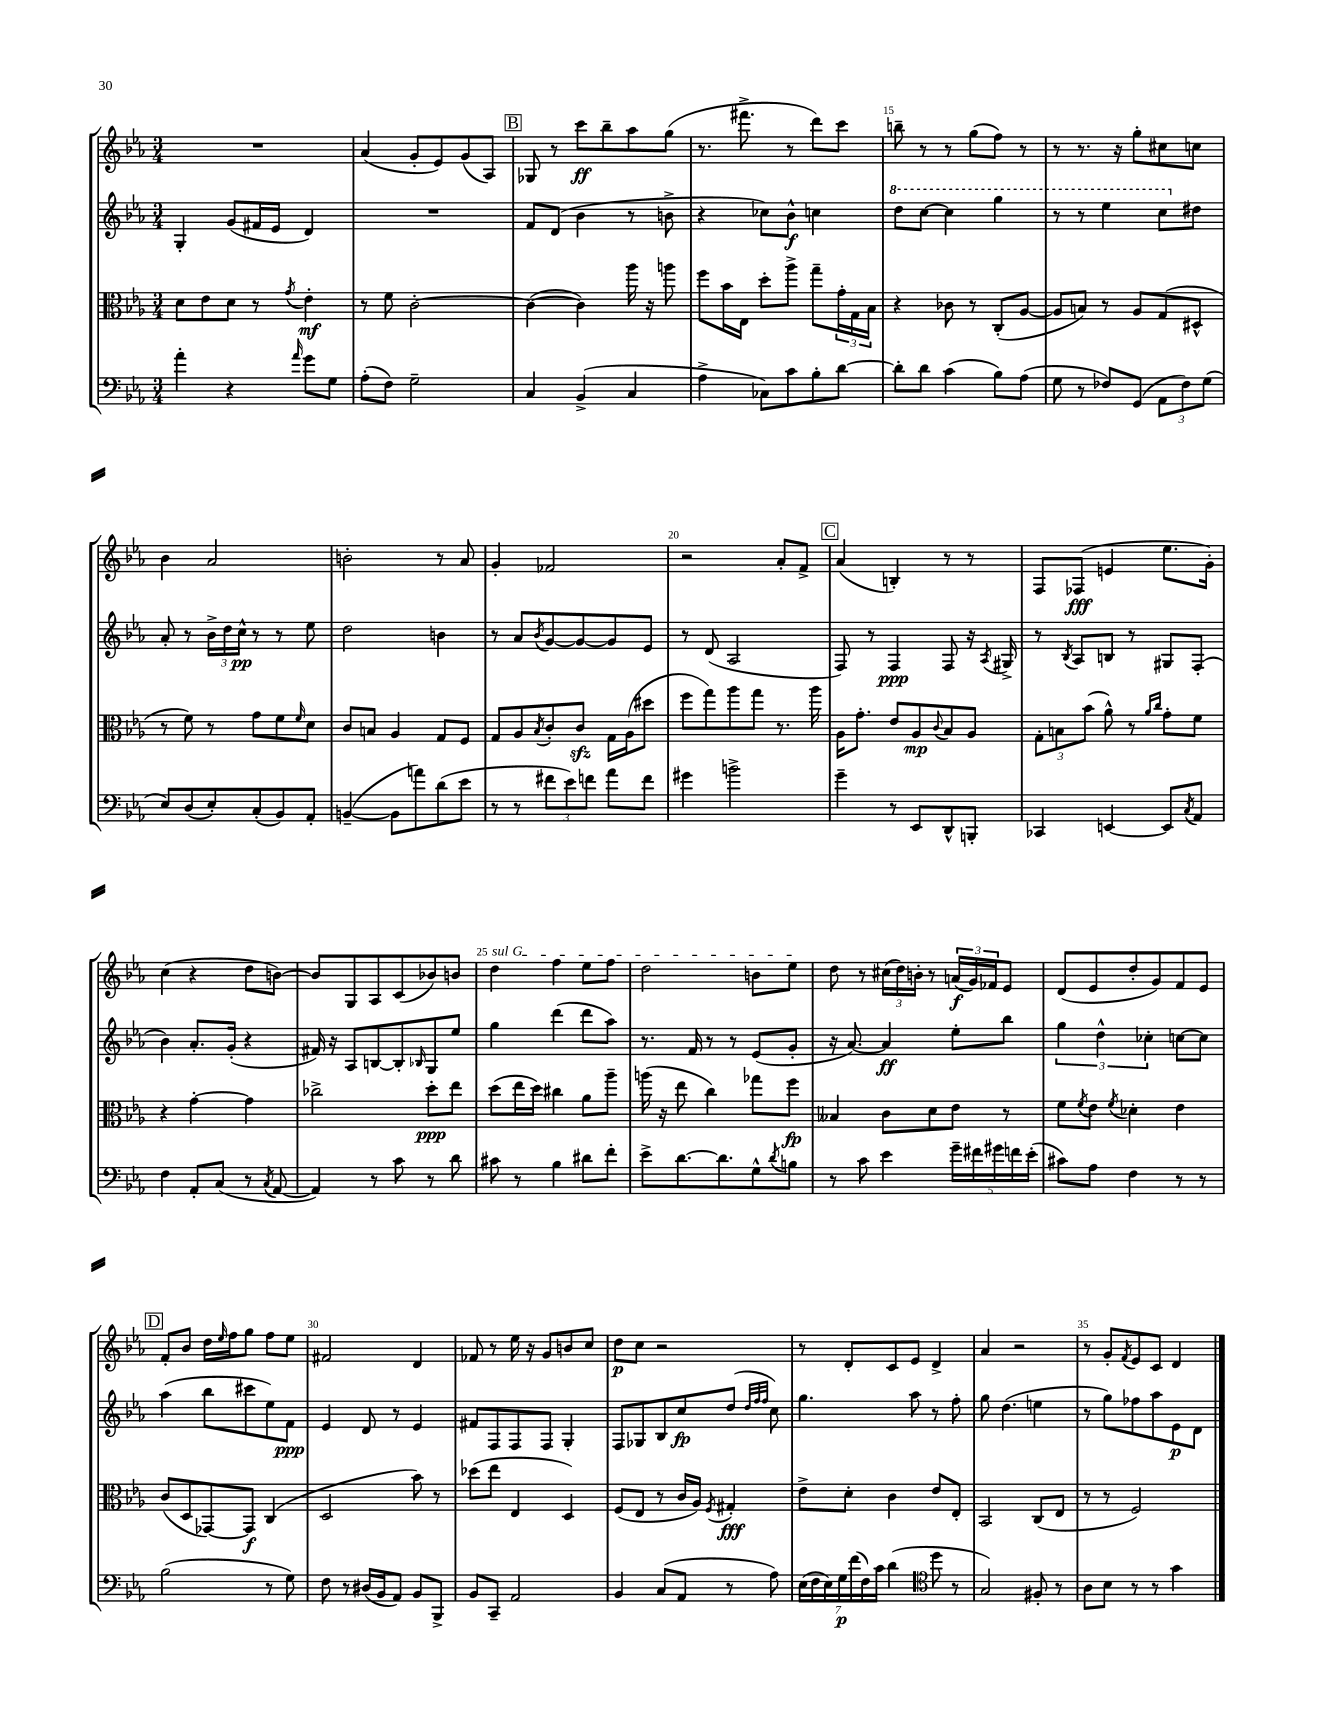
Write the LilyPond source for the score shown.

<<
\new StaffGroup <<
\new Staff = "s0" {
    \clef treble \key ees \major \numericTimeSignature \time 3/4
    R2. |
    aes'4( g'8-. ees'8) g'8( aes8) |
    \mark \markup { \box "B" } ges8 r8 c'''8\ff bes''8-- aes''8 g''8( |
    r8. fis'''8.-> r8 d'''8) c'''8 |
    b''8-- r8 r8 g''8( f''8) r8 |
    r8 r8. r16 g''8-. cis''8 c''8 |
    bes'4 aes'2 |
    b'2-. r8 aes'8 |
    g'4-. fes'2 |
    r2 aes'8-. f'8-> |
    \mark \markup { \box "C" } aes'4( b4-.) r8 r8 |
    f8 fes8\fff( e'4 ees''8. g'16-.) |
    c''4( r4 d''8 b'8~) |
    b'8 g8 aes8 c'8( bes'8) b'8 |
    \once \override TextSpanner.bound-details.left.text = \markup { \italic "sul G" } d''4\startTextSpan f''4 ees''8 f''8 |
    d''2 b'8 ees''8\stopTextSpan |
    d''8 r8 \tuplet 3/2 { cis''16( d''16) b'16-. } r8 \tuplet 3/2 { a'16\f( g'16) fes'16 } ees'8 |
    d'8( ees'8 d''8-. g'8) f'8 ees'8 |
    \mark \markup { \box "D" } f'8-. bes'8 d''16 \grace { ees''16 } f''16 g''8 f''8 ees''8 |
    fis'2 d'4 |
    fes'8 r8 ees''16 r16 g'8 b'8 c''8 |
    d''8\p c''8 r2 |
    r8 d'8-. c'8 ees'8 d'4-> |
    aes'4 r2 |
    r8 g'8-. \acciaccatura { f'8 } ees'8 c'8 d'4 \bar "|." |
}
\new Staff = "s1" {
    \clef treble \key ees \major \numericTimeSignature \time 3/4
    g4-. g'8( fis'16 ees'16 d'4) |
    R2. |
    \mark \markup { \box "B" } f'8 d'8( bes'4 r8 b'8-> |
    r4 ces''8) bes'8-^\f c''4 |
    \ottava #1 d'''8 c'''8~ c'''4 g'''4 |
    r8 r8 ees'''4 c'''8 \ottava #0 dis''8 |
    aes'8-. r8 \tuplet 3/2 { bes'16-> d''16 c''16-^\pp } r8 r8 ees''8 |
    d''2 b'4 |
    r8 aes'8 \acciaccatura { bes'8 } g'8~ g'8~ g'8 ees'8 |
    r8 d'8( aes2 |
    \mark \markup { \box "C" } f8) r8 f4\ppp f8 r16 \acciaccatura { aes8 } gis16-> |
    r8 \acciaccatura { bes8 } aes8 b8 r8 gis8 f8-.( |
    bes'4) aes'8.-. g'16-.( r4 |
    fis'16) r16 aes8 b8~ b8-. \grace { bes16 } g8 ees''8 |
    g''4 d'''4( d'''8 aes''8) |
    r8. f'16 r8 r8 ees'8( g'8-. |
    r16 aes'8.~) aes'4\ff ees''8-. bes''8 |
    \tuplet 3/2 { g''4 d''4-^ ces''4-. } c''8~ c''8 |
    \mark \markup { \box "D" } aes''4( bes''8 cis'''8 ees''8) f'8\ppp |
    ees'4 d'8 r8 ees'4 |
    fis'8 f8 f8 f8 g4-. |
    f8 ges8 bes8 c''8\fp d''8( \grace { d''32 f''32 f''32 } c''8) |
    g''4. aes''8 r8 f''8-. |
    g''8 d''4.( e''4 |
    r8 g''8) fes''8 aes''8 ees'8\p d'8 \bar "|." |
}
\new Staff = "s2" {
    \clef alto \key ees \major \numericTimeSignature \time 3/4
    d'8 ees'8 d'8 r8 \acciaccatura { g'8 } ees'4-.\mf |
    r8 f'8 c'2~-. |
    \mark \markup { \box "B" } c'4~( c'4) aes''16 r16 a''8 |
    f''8 bes'16 ees16 d''8-. aes''8-> g''8-- \tuplet 3/2 { g'16-. g16 bes16 } |
    r4 ces'8 r8 c8-.( aes8~ |
    aes8 b8) r8 aes8 g8( dis8-^ |
    r8 f'8) r8 g'8 f'8 \grace { f'16 } d'8 |
    c'8 b8 aes4 g8 f8 |
    g8 aes8 \acciaccatura { bes8 } c'8-. c'8\sfz g16 aes16( dis''8 |
    f''8 g''8) aes''8 g''8 r8. aes''16 |
    \mark \markup { \box "C" } aes16 g'8.-. ees'8 aes8\mp \appoggiatura { c'8 } bes8 aes8 |
    \tuplet 3/2 { g8-. b8 bes'8( } aes'8-^) r8 \grace { aes'16 c''16 } g'8-. f'8 |
    r4 g'4~-. g'4 |
    ces''2-> d''8-.\ppp ees''8 |
    d''8( ees''16 d''16) cis''4 aes'8 aes''8-- |
    a''16( r16 ees''8 c''4) ges''8 f''8\fp |
    beses4 c'8 d'8 ees'8 r8 |
    f'8 \acciaccatura { f'8 } ees'8 \acciaccatura { f'8 } des'4-. ees'4 |
    \mark \markup { \box "D" } c'8( d8 ges,8~) ges,8\f c4( |
    d2 bes'8) r8 |
    des''8( ees''8 ees4 d4) |
    f8( ees8 r8 c'16 aes16) \acciaccatura { f8 } gis4-.\fff |
    ees'8-> d'8-. c'4 ees'8 ees8-. |
    bes,2 c8( ees8 |
    r8 r8 f2) \bar "|." |
}
\new Staff = "s3" {
    \clef bass \key ees \major \numericTimeSignature \time 3/4
    aes'4-. r4 \grace { aes'16 } g'8 g8 |
    aes8-.( f8) g2-- |
    \mark \markup { \box "B" } c4 bes,4->( c4 |
    aes4-> ces8) c'8 bes8-. d'8~ |
    d'8-. d'8 c'4( bes8) aes8( |
    g8 r8 fes8) g,8( \tuplet 3/2 { aes,8 fes8) g8( } |
    ees8) d8( ees8-.) c8-.( bes,8) aes,8-. |
    b,4~--( b,8 a'8) d'8( ees'8 |
    r8 r8 \tuplet 3/2 { fis'8 ees'8) f'8 } aes'8 f'8 |
    gis'4 b'2-> |
    \mark \markup { \box "C" } g'4-- r8 ees,8 d,8-^ b,,8-. |
    ces,4 e,4~ e,8 \acciaccatura { c8 } aes,8 |
    f4 aes,8-. c8( r8 \acciaccatura { c8 } aes,8~ |
    aes,4) r8 c'8 r8 d'8 |
    cis'8 r8 bes4 dis'8 f'8-. |
    ees'8-> d'8.~ d'8. g8-^ \acciaccatura { d'8 } b8 |
    r8 c'8 ees'4 \tuplet 5/4 { g'16-- fis'16 gis'16 f'16 ees'16-.( } |
    cis'8) aes8 f4 r8 r8 |
    \mark \markup { \box "D" } bes2( r8 g8) |
    f8 r8 dis16( bes,16 aes,8) bes,8 bes,,8-> |
    bes,8 c,8-- aes,2 |
    bes,4 c8( aes,8 r8 aes8) |
    \tuplet 7/4 { ees16( f16 ees16) g16\p f'16( f16) c'16 } d'4( \clef tenor d''8 r8 |
    g2) fis8-. r8 |
    aes8 bes8 r8 r8 g'4 \bar "|." |
}
>>
>>
\layout { \context { \Score currentBarNumber = #11 \override BarNumber.break-visibility = ##(#f #t #t) barNumberVisibility = #(every-nth-bar-number-visible 5) } }
